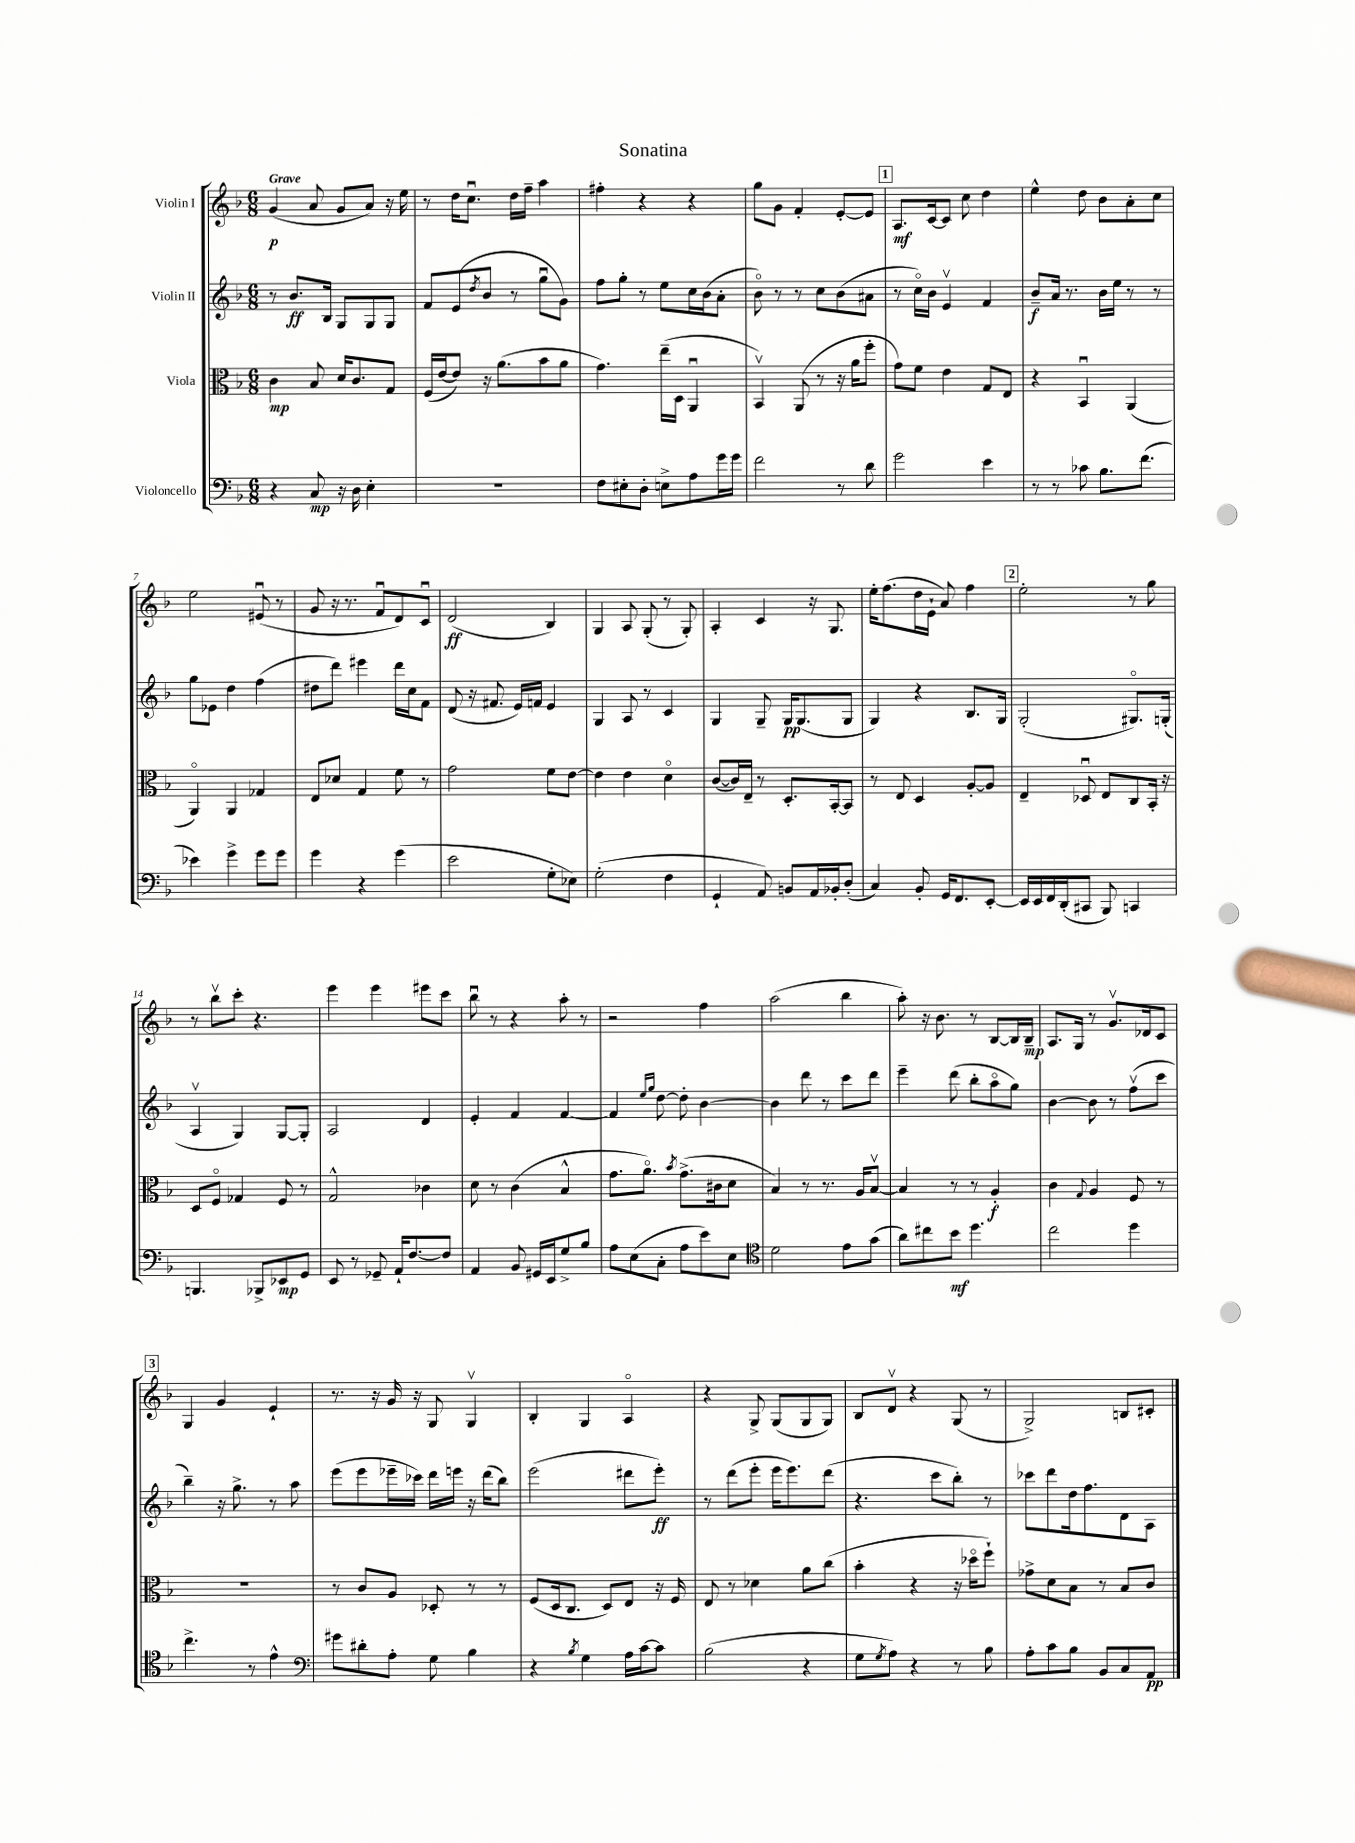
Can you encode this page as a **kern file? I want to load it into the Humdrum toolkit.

**kern	**kern	**kern	**kern
*staff4	*staff3	*staff2	*staff1
*clefF4	*clefC3	*clefG2	*clefG2
*k[b-]	*k[b-]	*k[b-]	*k[b-]
*M6/8	*M6/8	*M6/8	*M6/8
4r	4c	8r	(4g
.	.	8.b-	.
8C	8B-	.	8a
.	.	16B-	.
16r	16d	8G	8g
16D	8.c	.	.
4E'	.	8G	8a)
.	8G	8G	16r
.	.	.	16ee
=	=	=	=
2.r	(16F	8f	8r
.	[16e	.	.
.	8e])	(8e	16dd
.	.	.	8.ccu
.	.	8qdd	.
.	16r	8b-	.
.	(8.a	.	.
.	.	8r	16dd
.	.	.	16ff~
.	8b-	8ggu	4aa
.	8a	8g)	.
=	=	=	=
8F	4.g)	8ff	4ff#'
8E#'	.	8gg'	.
8D'	.	8r	4r
8E^	(16ee~	8ee	.
.	16D	.	.
8A	4AAu	16cc	4r
.	.	(16b-	.
16g	.	8a'	.
16g	.	.	.
=	=	=	=
2f	4BB-v)	8b-o)	8gg
.	.	8r	8g
.	(8AA	8r	4f'
.	8r	8cc	.
8r	16r	(8b-	[8e'
.	16a	.	.
8d	8ff'	8a#	8e]
=	=	=	=
2g	8g)	8r	8.A
.	8f	16cco)	.
.	.	16b-	[16c
.	4e	4ev	8c]
.	.	.	8cc
4e	8G	4f	4dd
.	8E	.	.
=	=	=	=
8r	4r	8b-~	4ee^^
8r	.	16a	.
.	.	8.r	.
8c-	4BB-u	.	8dd
8.B-	.	16b-	8b-
.	.	16ee	.
.	(4AA	8r	8a'
(8.f	.	.	.
.	.	8r	8cc
=	=	=	=
4e-)	4AAo)	8gg	2ee
.	.	8e-	.
4g^	4AA	4dd	.
8g	4G-	(4ff	(8e#u
8g	.	.	8r
=	=	=	=
4g	8E	8dd#	8g
.	8d-	8ddd)	16r
.	.	.	8.r
4r	4G	4eee#	.
.	.	.	8fu
(4g	8f	16ddd	8d)
.	.	16cc	.
.	8r	8f	8cu
=	=	=	=
2e	2g	(8d	(2d
.	.	16r	.
.	.	8.f#	.
.	.	16e)	.
.	.	16f	.
8G'	8f	4e	4B-)
8E-)	[8e	.	.
=	=	=	=
(2G'	4e]	4G	4G
.	4e	8A	8A
.	.	8r	(8G'
4F	4do	4c	8r
.	.	.	8G')
=	=	=	=
4GG`	([8c	4G	4A'
.	16c])	.	.
.	16E~	.	.
8AA)	8r	8G~	4c
8BB	8.D'	16G	.
.	.	(8.G	.
16AA	.	.	16r
16BB-'	[16BB-'	.	8.G
(8D'	8BB-]	8G	.
=	=	=	=
4C)	8r	4G)	16ee'
.	.	.	(8.ff
.	8E	.	.
8BB-'	4D	4r	16dd
.	.	.	16e`
16GG	.	.	8a)
8.FF	.	.	.
.	[8A'	8.B-	4ff
[8EE'	8A]	.	.
.	.	16G	.
=	=	=	=
16EE]	4E~	(2G'	2ee'
16EE	.	.	.
16FF	.	.	.
(16DD'	.	.	.
8CC#	8D-u	.	.
8BBB-)	8E	.	.
4CC	8C	8.G#o)	8r
.	16BB-'	.	8gg
.	16r	(16G'	.
=	=	=	=
4.BBB	8D	4Av	8r
.	8Fo	.	8bb-v
.	4G-	4G)	8ccc'
8BBB-^	.	.	4.r
8EE-	8F	[8G	.
8GG	8r	8G']	.
=	=	=	=
8EE	2G^^	2A	4eee
8r	.	.	.
8GG-~	.	.	4eee
16AA`	.	.	.
[8.F	.	.	.
.	4c-	4d	8eee#
8F]	.	.	8ccc
=	=	=	=
4AA	8d	4e'	8bb-u
.	8r	.	8r
8BB-	(4c	4f	4r
16GG#	.	.	.
16EE	.	.	.
8G^	4B-^^	[4f	8aa'
8B-	.	.	8r
=	=	=	=
8A	8.g	4f]	2r
(8E	.	.	.
.	8.ao)	.	.
.	.	16qqee	.
.	.	16qqgg	.
8C'	.	[8dd	.
.	8qb-	.	.
8A	(8.g^	8dd']	.
8e)	.	[4b-	4ff
.	16c#	.	.
8E	8d	.	.
=	=	=	=
*clefC4	*	*	*
2d	4B-)	4b-]	(2aa
.	8r	8ddd	.
.	8.r	8r	.
8e	.	8ccc	4bb-
.	16A	.	.
(8g	[8B-v	8ddd	.
=	=	=	=
8a)	4B-]	4eee~	8aa')
8cc#	.	.	16r
.	.	.	8.b-
8b-	8r	(8ddd	.
4.dd	8r	8bb-'	8r
.	4A'	8aao	[8B-
.	.	8gg)	16B-]
.	.	.	16B-~
=	=	=	=
2cc	4c	[4b-	8.A
.	.	.	16G
.	8qqG	.	.
.	4A	8b-]	8r
.	.	8r	8.gv
4dd	8F	(8ffv	.
.	.	.	16d-
.	8r	8ccc	8c
=	=	=	=
4.cc^	2.r	4bb-~)	4G
.	.	16r	4g
.	.	8.gg^	.
8r	.	.	.
4e^^	.	8r	4e`
.	.	8aa	.
=	=	=	=
*clefF4	*	*	*
8g#	8r	(8eee	8.r
8d#'	8c	8eee	.
.	.	.	16r
8A'	8A	16eee-~	16g
.	.	16ccc-)	16r
8G	8D-'	16ddd	8G
.	.	16eee	.
4B-	8r	16r	4Gv
.	.	(16ddd	.
.	8r	8bb-)	.
=	=	=	=
4r	(8F	(2eee	4B-'
.	16D	.	.
.	8.C	.	.
8qB-	.	.	.
4G	.	.	4G
.	8D)	.	.
16A	8E	8ddd#	4Ao
[16c	.	.	.
8c]	16r	8eee')	.
.	16F	.	.
=	=	=	=
(2B-	8E	8r	4r
.	8r	(8ddd	.
.	4d-	8eee'	8G^
.	.	16eee	(8G
.	.	8.eee)	.
4r	8a	.	8G
.	(8cc	(8ddd	8G)
=	=	=	=
8G	4b-'	4.r	8B-
8qG	.	.	.
8A)	.	.	8dv
4r	4r	.	4r
.	.	8ccc	.
8r	16r	8bb-')	(8G
.	16dd-o	.	.
8B-	8ff`)	8r	8r
=	=	=	=
8A'	8g-^	8ccc-	2G^)
8c	8d	8ddd	.
8B-	8B-	16dd	.
.	.	8.ff	.
8BB-	8r	.	.
8C	8B-	8d	8B
8AA	8c	8A	8c#'
==	==	==	==
*-	*-	*-	*-
